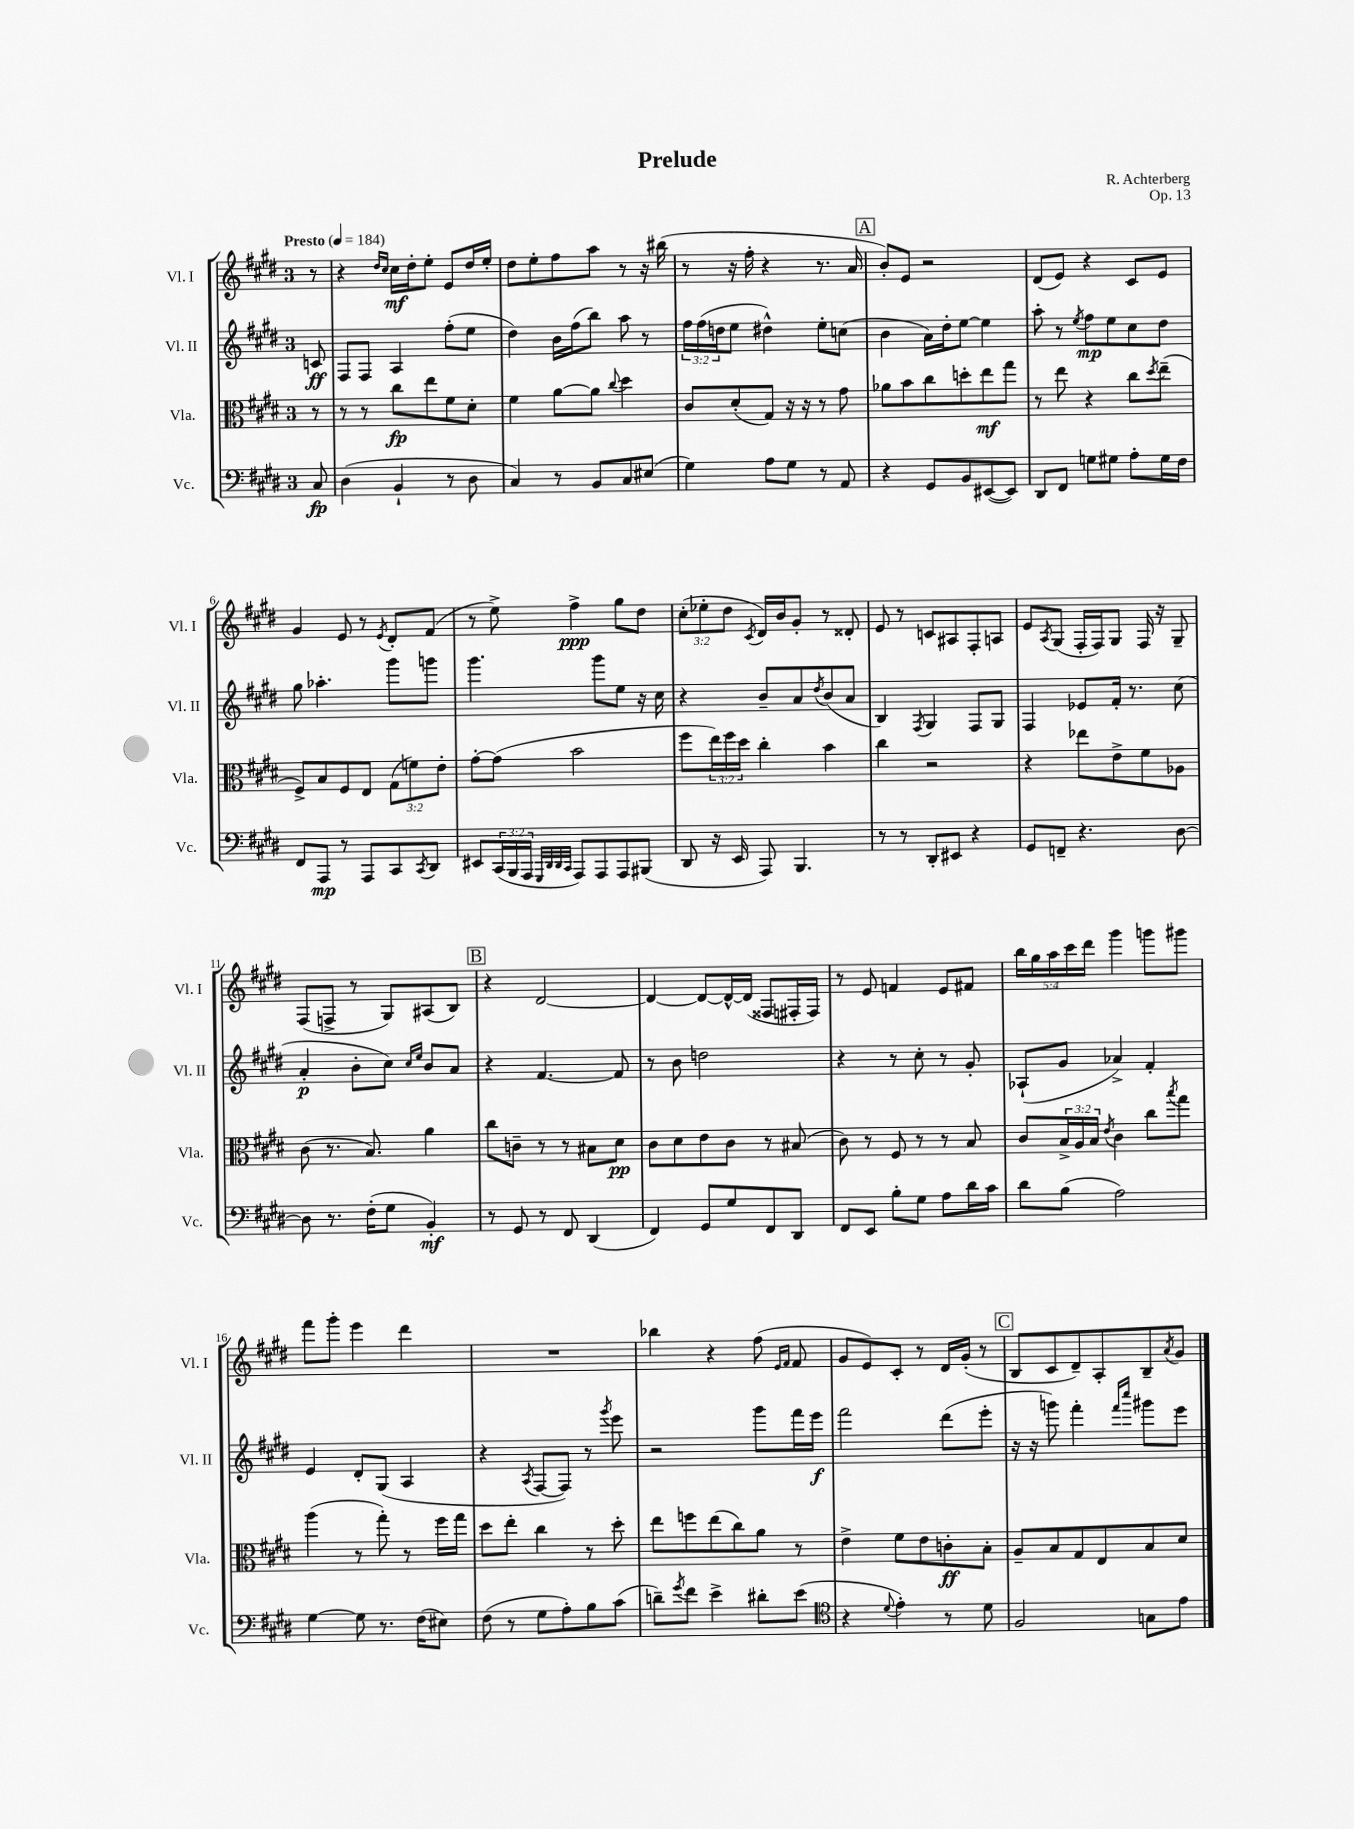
\header { title = "Prelude" composer = "R. Achterberg" opus = "Op. 13" }
<<
\new StaffGroup <<
\new Staff = "s0" \with { instrumentName = "Vl. I" shortInstrumentName = "Vl. I" } {
    \clef treble \key e \major \once \override Staff.TimeSignature.style = #'single-digit \time 3/4 \override Staff.TupletNumber.text = #tuplet-number::calc-fraction-text \partial 8 \tempo "Presto" 4 = 184
    r8 |
    r4 \grace { dis''16 cis''16 } cis''16\mf dis''16-. e''8-. e'8 dis''16 e''16-. |
    dis''8 e''8-. fis''8 a''8 r8 r16 bis''16( |
    r8 r16 fis''16-. r4 r8. a'16 |
    \mark \markup { \box "A" } b'8-.) e'8 r2 |
    dis'8( e'8) r4 cis'8 e'8 |
    gis'4 e'8 r8 \acciaccatura { e'8 } dis'8-. fis'8( |
    r8 e''8->) fis''4->\ppp gis''8 dis''8 |
    \tuplet 3/2 { cis''8-.( ees''8-. dis''8 } \acciaccatura { cis'8 } dis'16) b'16 gis'8-. r8 disis'8-. |
    e'8 r8 c'8 ais8 fis8-. a8 |
    e'8 \acciaccatura { a8 } gis8( fis16-. fis16) gis8 fis16 r16 gis8-- |
    fis8( f8-> r8 gis8) ais8( b8) |
    \mark \markup { \box "B" } r4 dis'2~ |
    dis'4~ dis'8~ dis'16~-^ dis'16( fisis8 fis16-. fis16) |
    r8 e'8 f'4 e'8 fis'8 |
    \tuplet 5/4 { b''16 gis''16 a''16 cis'''16 dis'''16 } gis'''4 g'''8 gis'''8 |
    fis'''8 gis'''8-. e'''4 dis'''4 |
    R2. |
    bes''4 r4 fis''8( \grace { e'16 fis'16 } fis'8 |
    gis'8 e'8) cis'8-. r8 dis'16 gis'16-.( r8 |
    \mark \markup { \box "C" } b8 cis'8 dis'8--) a8-. b8-- \acciaccatura { a'8 } gis'8 \bar "|." |
}
\new Staff = "s1" \with { instrumentName = "Vl. II" shortInstrumentName = "Vl. II" } {
    \clef treble \key e \major \once \override Staff.TimeSignature.style = #'single-digit \time 3/4 \override Staff.TupletNumber.text = #tuplet-number::calc-fraction-text \partial 8
    c'8\ff |
    fis8 fis8 a4 fis''8-.( e''8 |
    dis''4) b'16 fis''16( b''8) a''8 r8 |
    \tuplet 3/2 { fis''16 fis''16( d''16 } e''8 dis''4-^) e''8-. c''8( |
    \mark \markup { \box "A" } b'4 a'16) dis''16-. e''8~ e''4 |
    a''8-. r8 \acciaccatura { e''8 } fis''8\mp e''8 cis''8 dis''8 |
    gis''8 aes''4.-. gis'''8 g'''8 |
    gis'''4. gis'''8 e''8 r16 cis''16 |
    r4 b'8-- a'8 \acciaccatura { dis''8 } b'8( a'8 |
    b4) \acciaccatura { fis8 } gis4 fis8 gis8 |
    fis4 ees'8 fis'16-. r8. cis''8( |
    a'4-.\p b'8-. cis''8) \grace { cis''16 e''16 } b'8 a'8 |
    \mark \markup { \box "B" } r4 fis'4.~ fis'8 |
    r8 b'8 d''2 |
    r4 r8 cis''8-. r8 gis'8-. |
    aes8-!( gis'8 aes'4->) fis'4-. |
    e'4 dis'8-. gis8( a4 |
    r4 \acciaccatura { a8 } fis8~ fis8) r8 \acciaccatura { gis'''8 } e'''8 |
    r2 gis'''8 fis'''16 e'''16\f |
    fis'''2 dis'''8( e'''8-. |
    \mark \markup { \box "C" } r16 r16 g'''8) fis'''4-. \grace { fis'''16 cis''''16 } gis'''8 e'''8 \bar "|." |
}
\new Staff = "s2" \with { instrumentName = "Vla." shortInstrumentName = "Vla." } {
    \clef alto \key e \major \once \override Staff.TimeSignature.style = #'single-digit \time 3/4 \override Staff.TupletNumber.text = #tuplet-number::calc-fraction-text \partial 8
    r8 |
    r8 r8 cis''8\fp e''8 fis'8 dis'8-. |
    fis'4 a'8~ a'8 \appoggiatura { cis''8 } dis''4 |
    cis'8 dis'8-.( gis8) r16 r16 r8 gis'8 |
    \mark \markup { \box "A" } aes'8 b'8 cis''8 d''8-. e''8\mf gis''8 |
    r8 e''8 r4 cis''8 \acciaccatura { dis''8 } e''8--( |
    fis8->) b8 fis8 e8 \tuplet 3/2 { gis8( f'8) e'8-. } |
    gis'8~-. gis'8( b'2 |
    fis''8 \tuplet 3/2 { e''16) fis''16 dis''16 } cis''4-. b'4 |
    cis''4 r2 |
    r4 ees''8 e'8-> fis'8 aes8 |
    cis'8( r8. b8.) a'4 |
    \mark \markup { \box "B" } cis''8 c'8-- r8 r8 bis8 dis'8\pp |
    cis'8 dis'8 e'8 cis'8 r8 bis8( |
    cis'8) r8 fis8 r8 r8 b8 |
    cis'8 \tuplet 3/2 { b16-> a16 b16 } \acciaccatura { e'8 } cis'4 cis''8 \acciaccatura { b''8 } gis''8 |
    a''4( r8 gis''8-.) r8 fis''16 gis''16 |
    dis''8 e''8-. cis''4 r8 dis''8-. |
    e''8 f''8 e''8( cis''8) a'8 r8 |
    e'4-> fis'8 e'8 c'8-.\ff b8-. |
    \mark \markup { \box "C" } a8-- b8 gis8 e8 b8 dis'8 \bar "|." |
}
\new Staff = "s3" \with { instrumentName = "Vc." shortInstrumentName = "Vc." } {
    \clef bass \key e \major \once \override Staff.TimeSignature.style = #'single-digit \time 3/4 \override Staff.TupletNumber.text = #tuplet-number::calc-fraction-text \partial 8
    cis8\fp |
    dis4( b,4-! r8 dis8 |
    cis4) r8 b,8 cis8 eis8( |
    gis4) a8 gis8 r8 a,8 |
    \mark \markup { \box "A" } r4 gis,8 b,8 eis,8~( eis,8) |
    dis,8 fis,8 g8 gis8 a8-. gis16 fis16 |
    fis,8 a,,8\mp r8 a,,8 cis,8 \acciaccatura { cis,8 } dis,8 |
    eis,8 \tuplet 3/2 { cis,16( b,,16 a,,16 } \grace { gis,,32 dis,32 dis,32 cis,32 } a,,8) a,,8 a,,8 bis,,8( |
    dis,8 r16 e,16 a,,8) b,,4. |
    r8 r8 dis,8-. eis,8 r4 |
    gis,8 f,8-- r4. dis8~ |
    dis8 r8. fis16-.( gis8 b,4-.\mf) |
    \mark \markup { \box "B" } r8 gis,8 r8 fis,8 dis,4( |
    fis,4) gis,8 gis8 fis,8 dis,8 |
    fis,8 e,8 b8-. gis8 a8 dis'16 cis'16 |
    dis'8 b8( a2) |
    gis4~ gis8 r8. fis16( eis8) |
    fis8( r8 gis8 a8-.) b8 cis'8( |
    d'8--) \acciaccatura { gis'8 } fis'8 e'4-> dis'8-. e'8( |
    \clef tenor r4 \appoggiatura { dis'8 } e'4-.) r8 dis'8 |
    \mark \markup { \box "C" } fis2 g8 e'8 \bar "|." |
}
>>
>>
